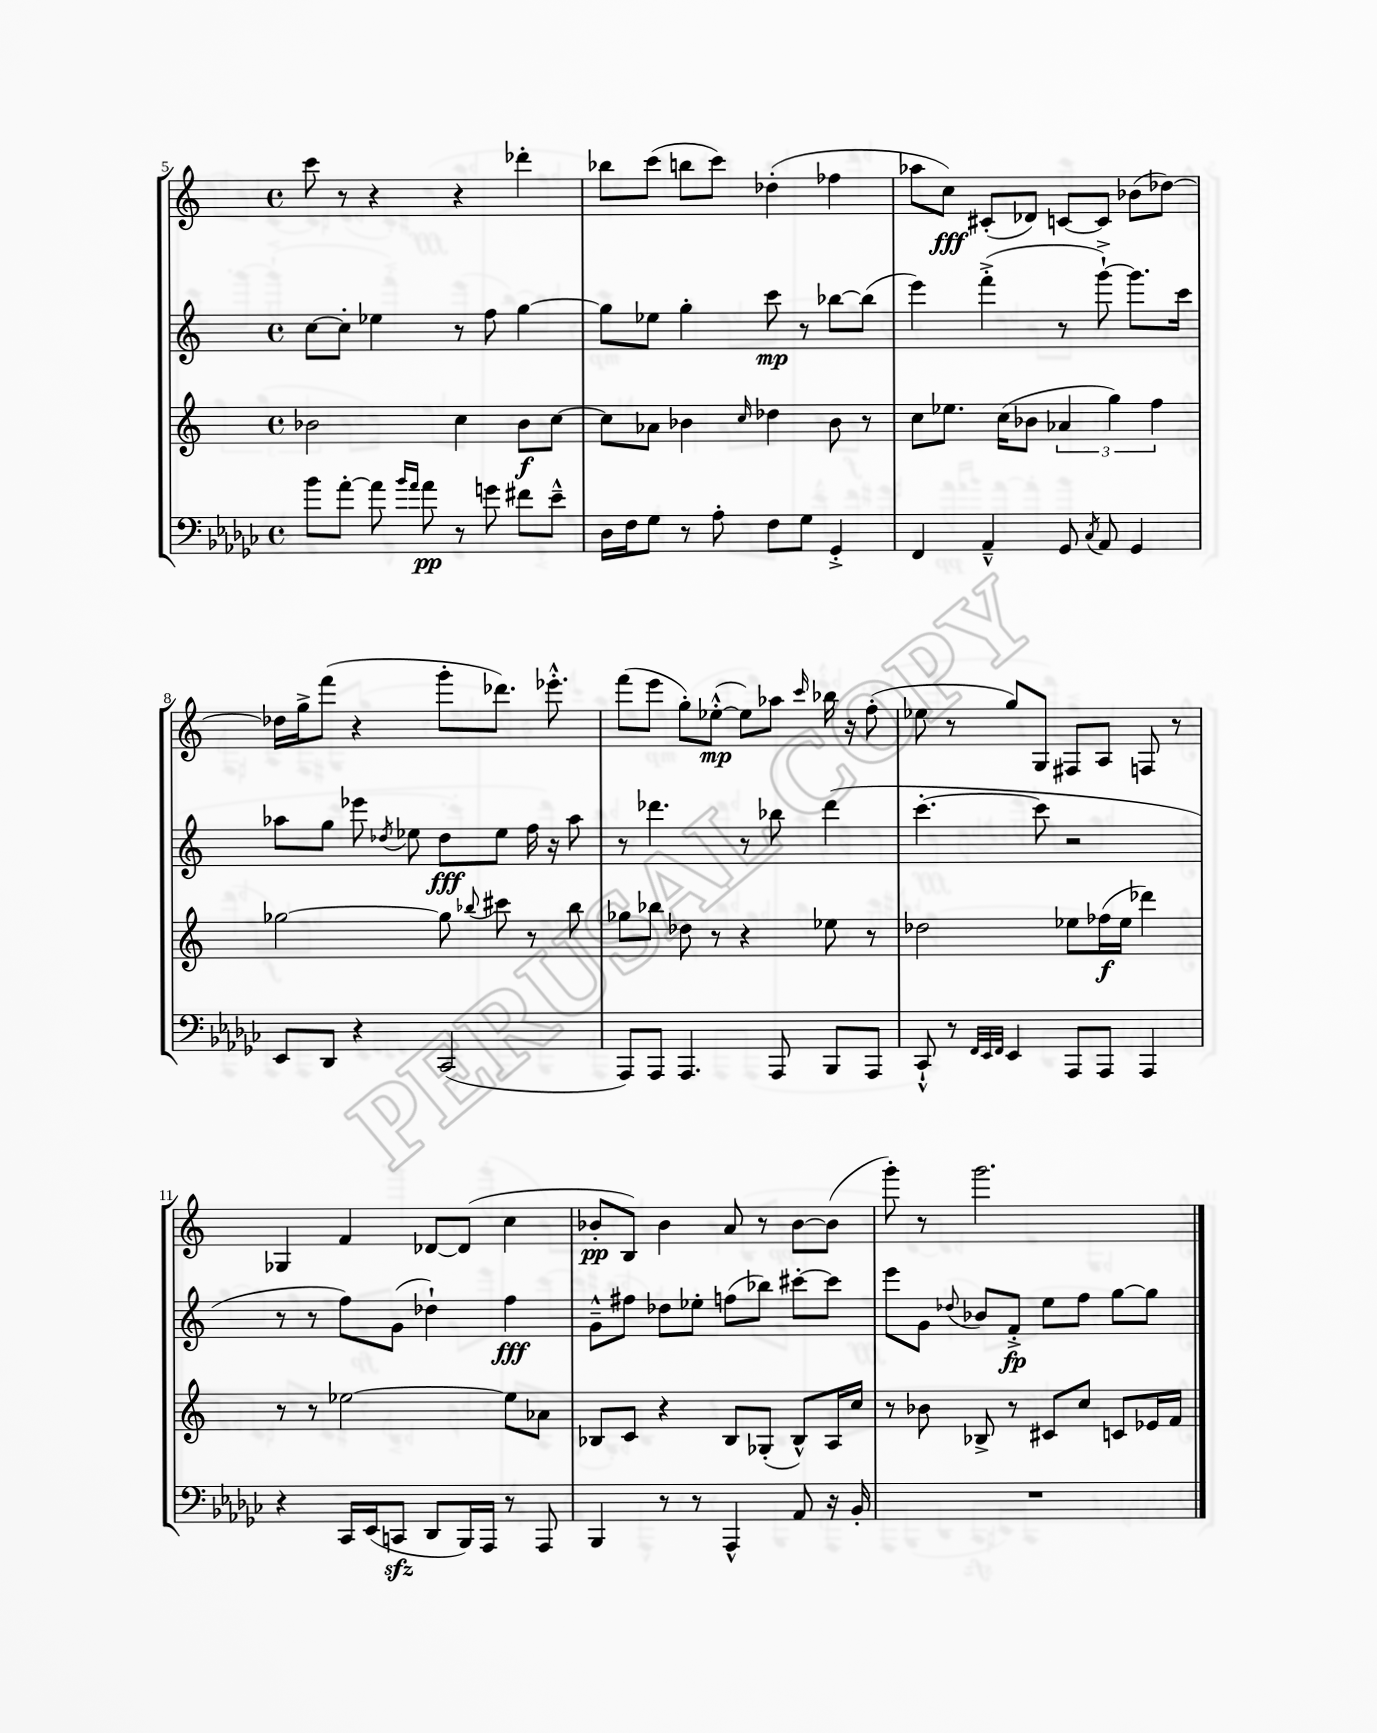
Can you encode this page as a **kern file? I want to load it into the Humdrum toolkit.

**kern	**kern	**kern	**kern
*staff4	*staff3	*staff2	*staff1
*clefF4	*clefG2	*clefG2	*clefG2
*k[b-e-a-d-g-c-]	*k[]	*k[]	*k[]
*M4/4	*M4/4	*M4/4	*M4/4
*met(c)	*met(c)	*met(c)	*met(c)
8b-\L	2b-\	[8cc\L	8ccc\
[8a-'\J	.	8cc'\]J	8r
8a-\]	.	4ee-\	4r
16qqb-/LL	.	.	.
16qqa-/JJ	.	.	.
8a-\	.	.	.
8r	4cc\	8r	4r
8g\	.	8ff\	.
8f#\L	8b-\L	[4gg\	4ddd-'\
8e-~^^\J	[8cc\J	.	.
=	=	=	=
16D-\LL	8cc\]L	8gg\]L	8bb-\L
16F\J	.	.	.
8G-\J	8a-\J	8ee-\J	(8ccc\J
8r	4b-\	4gg'\	8bb\L
8A-'\	.	.	8ccc\J)
.	16qqcc/	.	.
8F\L	4dd-\	8ccc\	(4dd-'\
8G-\J	.	8r	.
4GG-'^/	8b-\	[8bb-\L	4ff-\
.	8r	(8bb-\]J	.
=	=	=	=
4FF/	8cc\L	4eee\)	8aa-\L
.	8.ee-\J	.	8cc\J)
4AA-~^^/	.	(4fff'^\	(8c#'/L
.	(16cc\LK	.	.
.	8b-\J	.	8d-/J)
8GG-/	6a-/	8r	[8c/L
8qC-/	.	.	.
8AA-/	.	[8ggg`^\)	8c/]J
.	6gg\)	.	.
4GG-/	.	8.ggg\]L	(8b-\L
.	6ff\	.	.
.	.	.	[8dd-\J)
.	.	16ccc\Jk	.
=	=	=	=
8EE-/L	[2gg-\	8aa-\L	16dd-\]LL
.	.	.	16gg^\J
8DD-/J	.	8gg\J	(8fff\J
4r	.	8eee-\	4r
.	.	8qdd-/	.
.	.	8ee-\	.
(2CC-/	8gg-\]	8dd-\L	8ggg'\L
.	8qqbb-/	.	.
.	8ccc#\	8ee-\J	8.ddd-\J)
.	8r	16ff\	.
.	.	16r	8.eee-'^^\
.	8bb-\	8aa-\	.
=	=	=	=
8AAA-/L)	8gg-\L	8r	(8fff\L
8AAA-/J	8bb-\J	4.ddd-\	8eee\J
4.AAA-/	8dd-\	.	8gg'\L)
.	8r	.	([8ee-'^^\J
.	4r	8r	8ee-\]L)
8AAA-/	.	8bb-\	8aa-\J
.	.	.	16qqccc/
8BBB-/L	8ee-\	(4ddd-\	16bb-\
.	.	.	16r
8AAA-/J	8r	.	(8ff'\
=	=	=	=
8CC-`^^/	2dd-\	[4.ccc'\	8ee-\
8r	.	.	8r
32qqFF/LLL	.	.	.
32qqEE-/	.	.	.
32qqFF/JJJ	.	.	.
4EE-/	.	.	8gg/L)
.	.	8ccc\]	8G/J
8AAA-/L	8ee-\L	2r	8F#/L
8AAA-/J	(16ff-\L	.	8A/J
.	16ee-\JJ	.	.
4AAA-/	4ddd-\)	.	8F/
.	.	.	8r
=	=	=	=
4r	8r	8r	4G-/
.	8r	8r	.
16CC-/LL	[2ee-\	8ff\L)	4f/
(16EE-/J	.	.	.
8CC/J	.	(8g\J	.
8DD-/L	.	4dd-`\)	[8d-/L
16BBB-/L)	.	.	(8d-/]J
16AAA-/JJ	.	.	.
8r	8ee-\]L	4ff\	4cc\
8AAA-/	8a-\J	.	.
=	=	=	=
4BBB-/	8B-/L	8g~^^\L	8b-'/L
.	8c/J	8ff#\J	8B/J)
8r	4r	8dd-\L	4b-\
8r	.	8ee-'\J	.
4AAA-^^/	8B-/L	(8ff\L	8a/
.	(8G-'/J	8bb-\J)	8r
8AA-/	8B-^^/L)	[8ccc#'\L	[8b-\L
16r	16A/L	8ccc#\]J	(8b-\]J
16BB-'/	16cc/JJ	.	.
=	=	=	=
1r	8r	8eee\L	8ggg'\)
.	8b-\	8g\J	8r
.	.	8qqdd-/	.
.	8B-^/	8b-/L	2.ggg\
.	8r	8f'^/J	.
.	8c#/L	8ee\L	.
.	8cc/J	8ff\J	.
.	8c/L	[8gg\L	.
.	16e-/L	8gg\]J	.
.	16f/JJ	.	.
==	==	==	==
*-	*-	*-	*-
